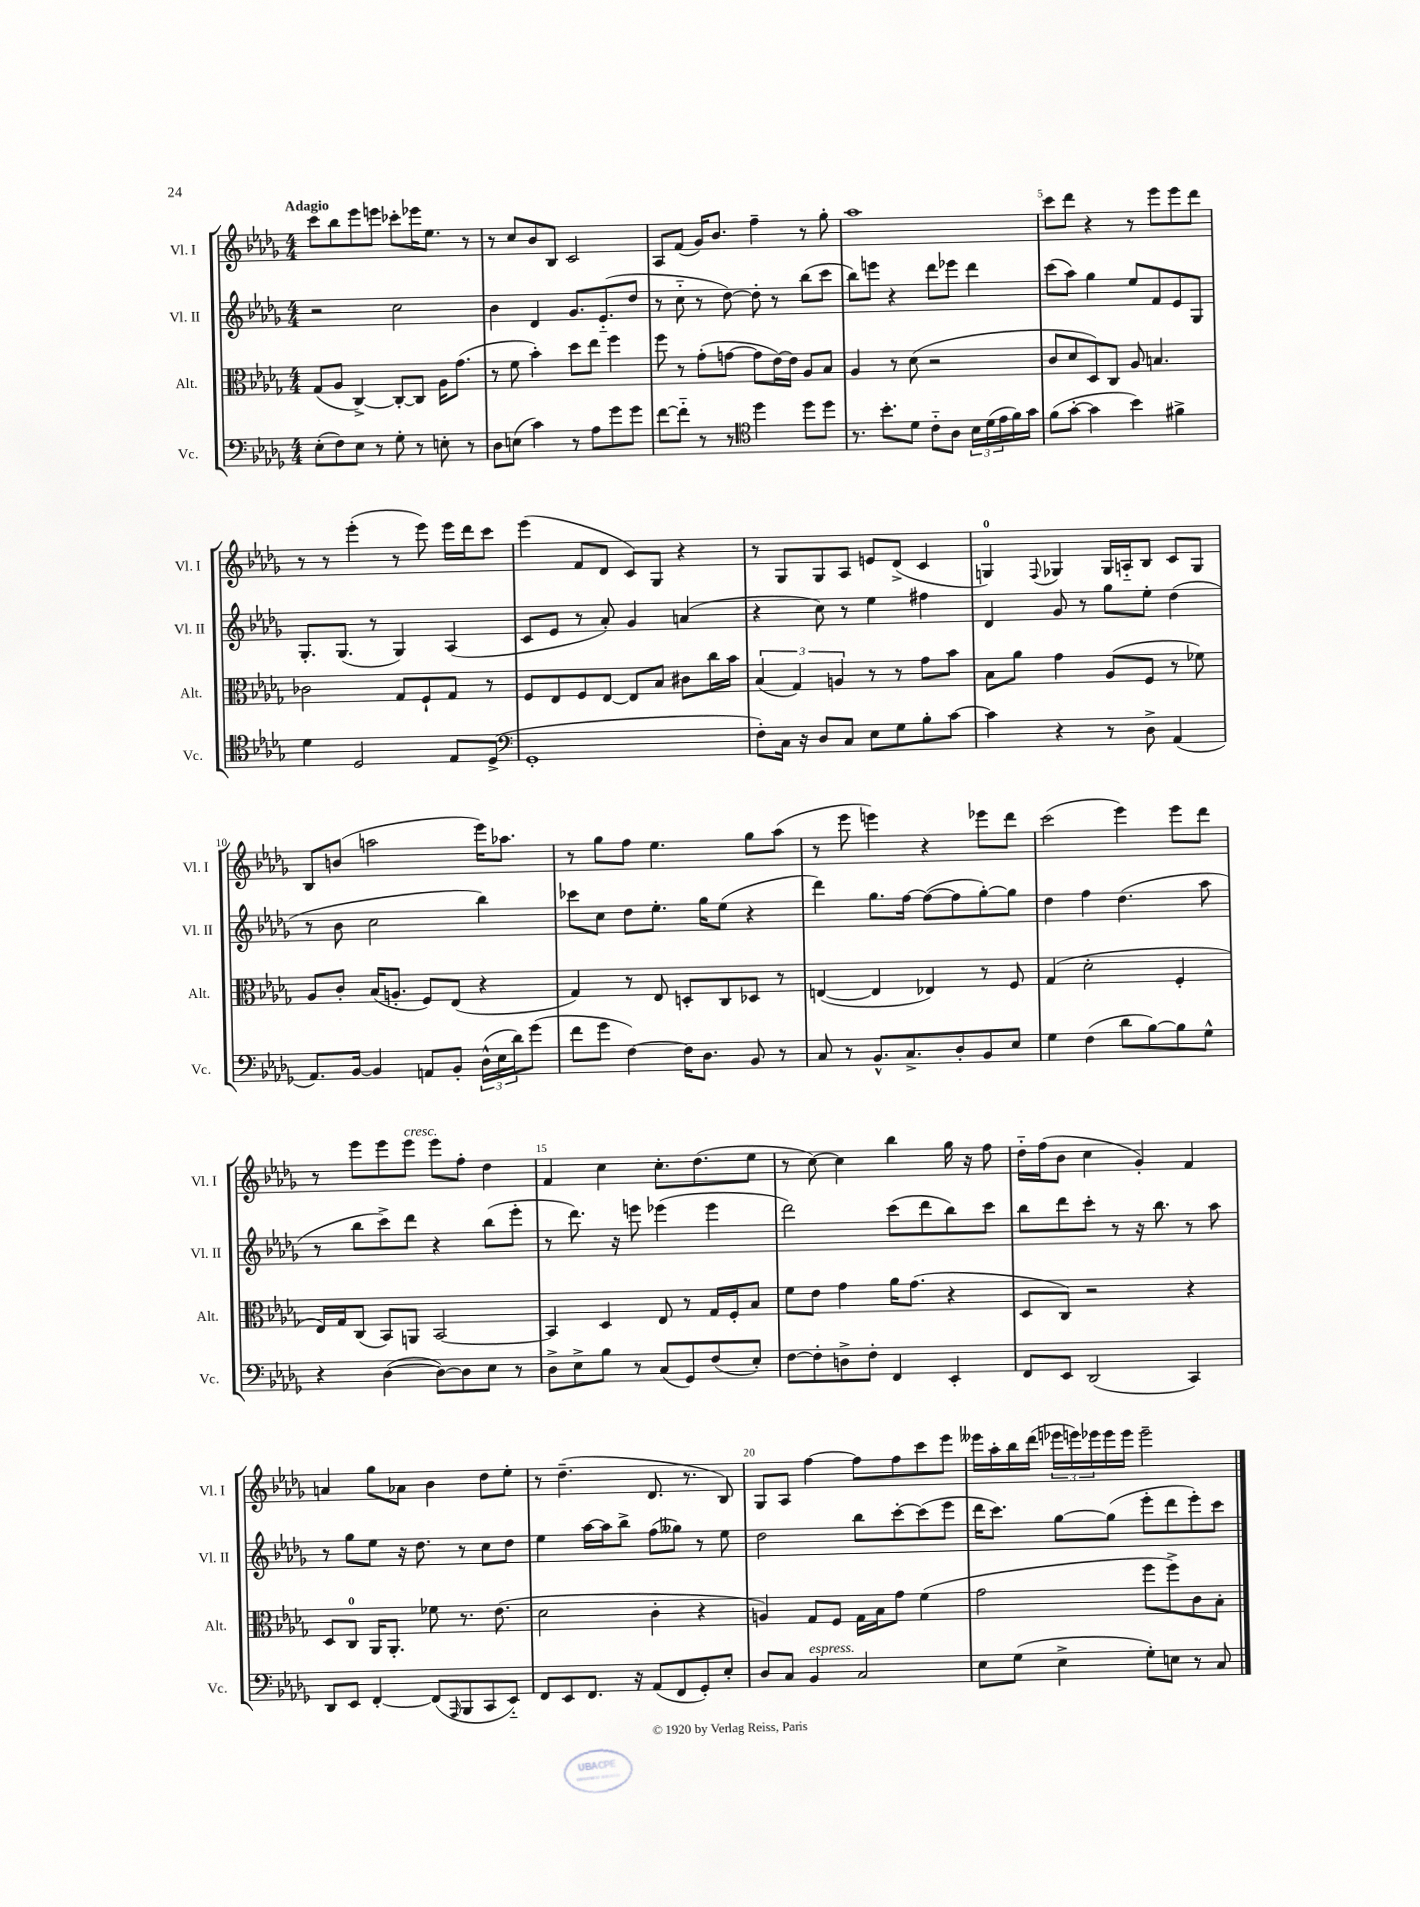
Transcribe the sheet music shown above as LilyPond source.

<<
\new StaffGroup <<
\new Staff = "s0" \with { instrumentName = "Vl. I" shortInstrumentName = "Vl. I" } {
    \clef treble \key des \major \numericTimeSignature \time 4/4 \tempo "Adagio"
    c'''8 bes''8 ees'''8 e'''8 ces'''8-. ees'''16 ees''8. r8 |
    r8 c''8 bes'8 bes8 c'2 |
    aes8 f'8( ges'16) bes'8. f''4-- r8 ges''8-. |
    aes''1 |
    c'''8 des'''8 r4 r8 ees'''8 ees'''8 des'''8 |
    r8 r8 ees'''4-.( r8 ees'''8) ees'''16 des'''16 c'''8 |
    ees'''4( f'8 des'8 c'8) ges8 r4 |
    r8 ges8 ges8 aes8 e'8 des'8->( c'4 |
    g4-0) \appoggiatura { f8 } ges4 ges16 a16-_ bes8 c'8 ges8 |
    bes8 b'8( a''2 ees'''16) aes''8. |
    r8 ges''8 f''8 ees''4. ges''8 aes''8( |
    r8 ees'''8 e'''4) r4 ees'''8 des'''8 |
    c'''2( ees'''4) ees'''8 des'''8 |
    r8 ees'''8 ees'''8 ees'''8^\markup { \italic "cresc." } ees'''8 f''8-. des''4 |
    f'4 c''4 c''8.-. des''8.( ees''8 |
    r8 c''8~) c''4 bes''4 ges''16 r16 f''8 |
    des''16-_ f''16( bes'8 c''4 ges'4-.) f'4 |
    a'4 ges''8 aes'8 bes'4 des''8 ees''8-. |
    r8 des''4.--( des'8. r8. bes8) |
    ges8 aes8 f''4~ f''8 f''8 c'''8 ees'''8 |
    eeses'''16 aes''16-. bes''16 des'''16( \tuplet 3/2 { ees'''16 e'''16) ees'''16 } ees'''16 ees'''16 ees'''2-- \bar "|." |
}
\new Staff = "s1" \with { instrumentName = "Vl. II" shortInstrumentName = "Vl. II" } {
    \clef treble \key des \major \numericTimeSignature \time 4/4
    r2 c''2 |
    bes'4 des'4 ges'8. ees'8.-_( des''8 |
    r8 c''8-_ r8 des''8~) des''8-. r8 bes''8( c'''8 |
    bes''8) e'''8 r4 des'''8 ees'''8 des'''4 |
    c'''8( aes''8) ges''4 ees''8 f'8 ees'8 ges8 |
    ges8.-. ges8.( r8 ges4) aes4( |
    c'8 ees'8 r8 aes'8-.) ges'4 a'4( |
    r4 c''8) r8 ees''4 fis''4 |
    des'4 ges'8 r8 ges''8 ees''8-. des''4( |
    r8 bes'8 c''2 bes''4) |
    ces'''8 c''8 des''8 ees''8.-. ges''16 ees''8( r4 |
    des'''4) ges''8. f''16~ f''8~( f''8 ges''8~-.) ges''8 |
    des''4 f''4 des''4.( aes''8 |
    r8 bes''8 c'''8->) des'''8 r4 bes''8( ees'''8-. |
    r8 des'''8.) r16 e'''8 ees'''4( ees'''4 |
    des'''2) c'''8( des'''8 bes''8) c'''8 |
    bes''8 des'''8 c'''8-. r8 r16 bes''8. r8 aes''8 |
    r8 ges''8 ees''8 r16 des''8. r8 c''8 des''8 |
    ees''4 aes''16~ aes''16 bes''8-> f''8( geses''8) r8 ees''8 |
    des''2 bes''8 c'''8~-. c'''8( ees'''8 |
    des'''16 c'''8.) ges''8~ ges''8( ees'''8-. des'''8 ees'''8-.) c'''8 \bar "|." |
}
\new Staff = "s2" \with { instrumentName = "Alt." shortInstrumentName = "Alt." } {
    \clef alto \key des \major \numericTimeSignature \time 4/4
    ges8( aes8 c4~->) c8~-. c8 aes16 ges'8.( |
    r8 f'8 bes'4-.) des''8 ees''8 f''4 |
    f''8 r8 ges'8-.( g'8~ g'8 ees'16~) ees'16 aes8 bes8 |
    aes4 r8 des'8( r2 |
    c'8 des'8 des8) c8 aes8 b4. |
    ces'2 ges8 f8-! ges8 r8 |
    f8 ees8 f8 ees8~ ees8 bes8 cis'8 c''16 bes'16 |
    \tuplet 3/2 { bes4( ges4) a4 } r8 r8 ges'8 bes'8 |
    bes8 aes'8 ges'4 aes8( f8 r8 fes'8) |
    aes8 c'8-. bes16( a8.-. f8) ees8( r4 |
    ges4) r8 ees8 d8-. c8 des8 r8 |
    e4~( e4 ees4) r8 f8 |
    ges4( des'2-. f4-. |
    ees16) ges16 c8( bes,8) a,8 bes,2~ |
    bes,4 des4 ees8 r8 ges16 f16-. bes8 |
    f'8 ees'8 ges'4 aes'16 ges'8.( r4 |
    des8 c8) r2 r4 |
    des8 c8-0 aes,16 aes,8.-. fes'8 r8. ees'8.( |
    des'2 c'4-. r4 |
    a4) ges8 f8 ges16 bes16 ges'8 f'4( |
    ges'2 f''8 f''8->) c'8 bes8-. \bar "|." |
}
\new Staff = "s3" \with { instrumentName = "Vc." shortInstrumentName = "Vc." } {
    \clef bass \key des \major \numericTimeSignature \time 4/4
    ees8-.( f8) ees8 r8 ges8-. r8 e8-. r8 |
    des8 e8( c'4) r8 aes8 ges'8 ges'8 |
    f'8~ f'8-_ r8 r8 \clef tenor des''4 des''8 des''8 |
    r8. bes'8.-. des'8 c'8-_ aes8 \tuplet 3/2 { bes16 des'16( ees'16 } f'16) ges'16 |
    f'8( ges'8~-. ges'4 bes'4) fis'4-> |
    des'4 des2 ees8 des8->( |
    \clef bass ges,1-. |
    f8-.) c16 r16 des8 c8 ees8 ges8 bes8-. c'8~ |
    c'4 r4 r8 des8-> aes,4( |
    aes,8.) bes,16~ bes,4 a,8 bes,8-. \tuplet 3/2 { des16-^( ees16 des'16) } ges'8( |
    f'8 ges'8 f4~) f16 des8. bes,8 r8 |
    c8 r8 bes,8.-^ c8.-> des8-. bes,8 ees8 |
    ges4 f4( des'8 bes8~) bes8 ges8-^ |
    r4 des4~( des8~) des8 ees8 r8 |
    des8-> ees8-> bes8 r8 c8( ges,8) f8( ees8-.) |
    f8~ f8-. d8-> f8-. f,4 ees,4-. |
    f,8 ees,8 des,2( c,4) |
    des,8 ees,8 f,4~-. f,8( \grace { aes,,16 } bes,,8 c,8 ees,8-_) |
    f,8 ees,8 f,8. r16 aes,8( f,8 ges,8-.) ees8-. |
    des8 c8 bes,4^\markup { \italic "espress." } c2 |
    ees8 ges8( ees4-> ges8-.) e8 r8 c8 \bar "|." |
}
>>
>>
\layout { \context { \Score \override BarNumber.break-visibility = ##(#f #t #t) barNumberVisibility = #(every-nth-bar-number-visible 5) } }
